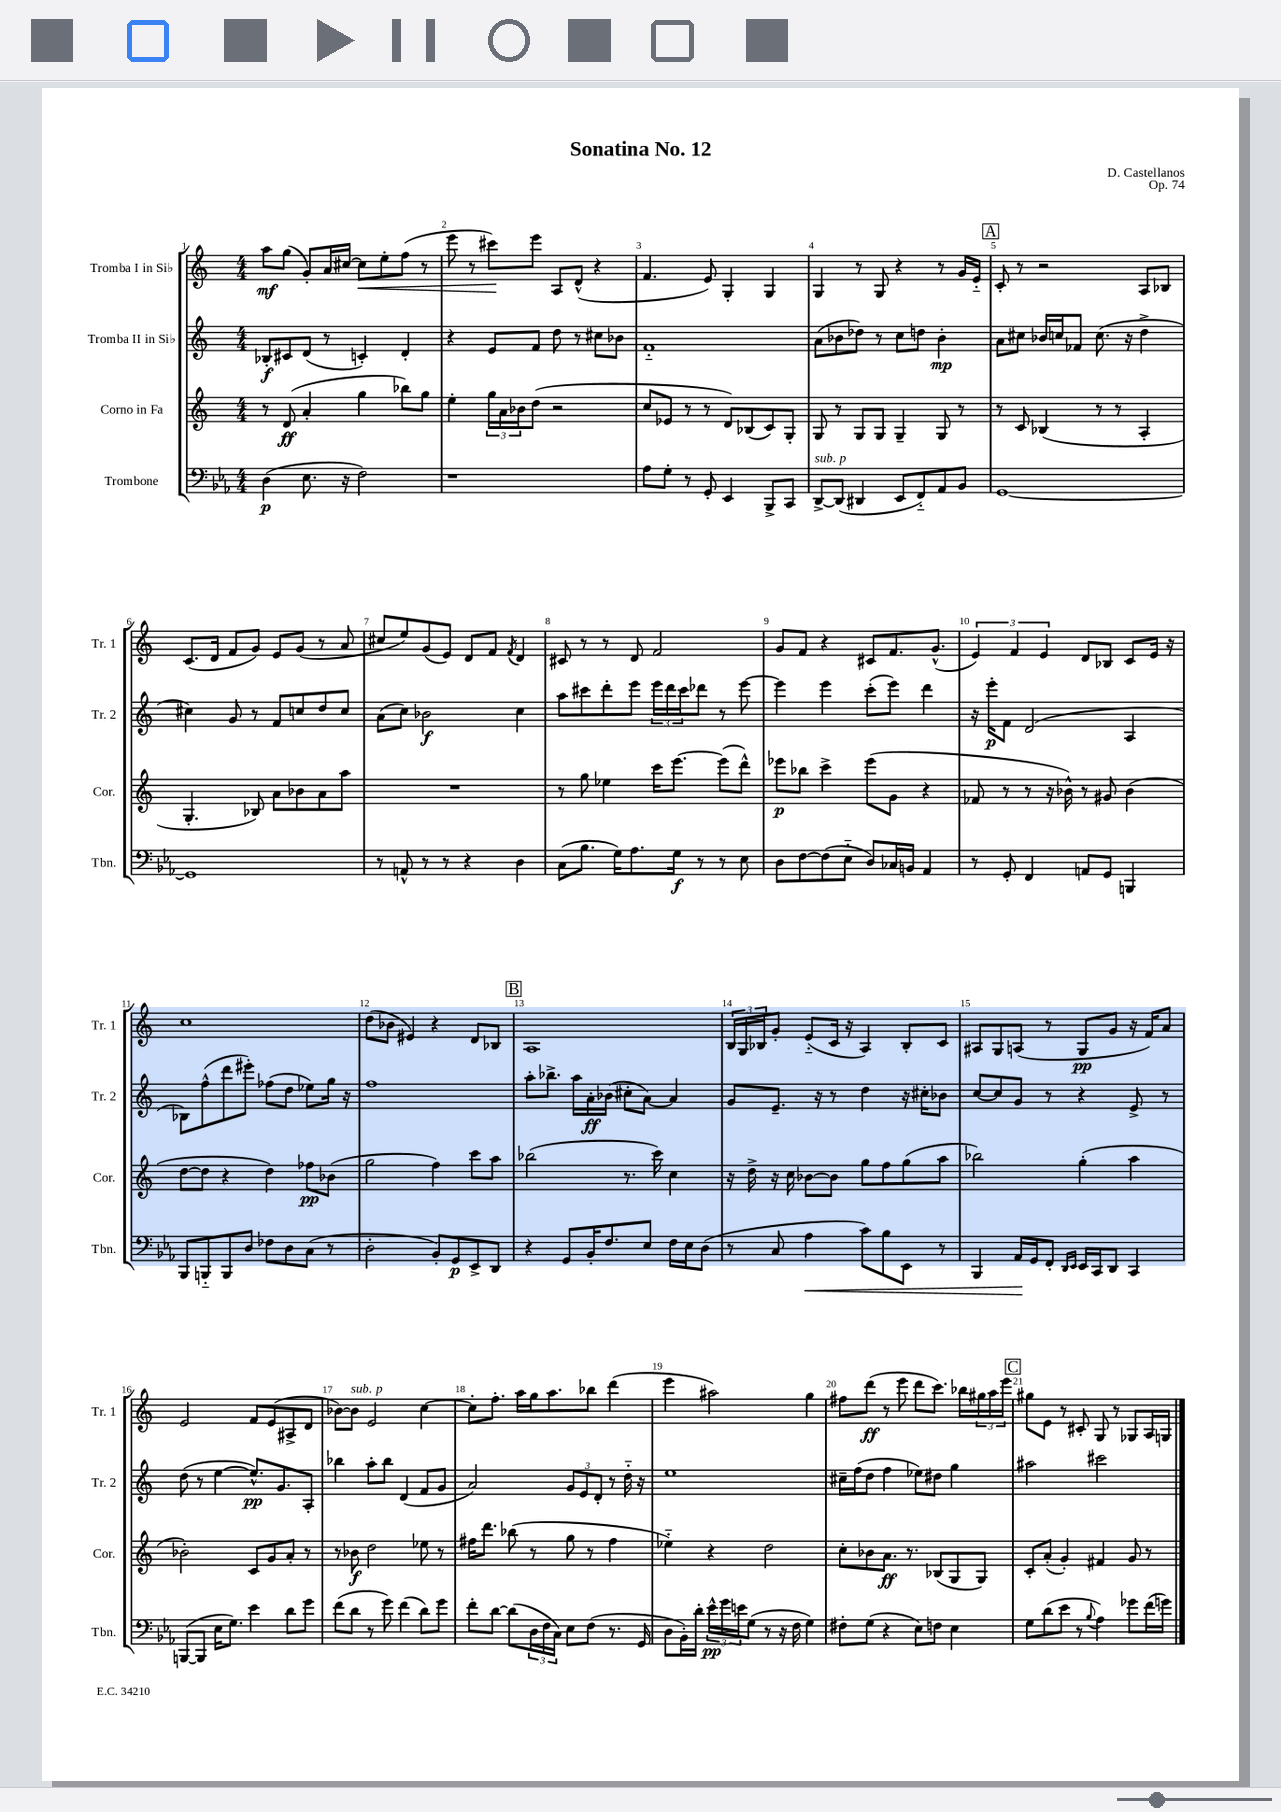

**kern	**kern	**kern	**kern
*staff4	*staff3	*staff2	*staff1
*clefF4	*clefG2	*clefG2	*clefG2
*k[b-e-a-]	*k[]	*k[]	*k[]
*M4/4	*M4/4	*M4/4	*M4/4
(4D	8r	8B-'	8aa
.	(8d	8c#	(8gg
8.E-	4a'	(8d	8g')
.	.	8r	16a
16r	.	.	[16cc#
2F)	4gg	4c')	8cc#]
.	.	.	8ee'
.	8bb-)	4d'	(8ff
.	8gg	.	8r
=	=	=	=
1r	4ee'	4r	8eee
.	.	.	8r
.	24gg	8e	8ccc#)
.	24a	.	.
.	24b-	.	.
.	(8dd	8f	8eee
.	2r	8dd	8A
.	.	8r	(8d^^
.	.	8cc#	4r
.	.	8b-	.
=	=	=	=
8A-	8cc	1f'~	4.f
8G'	8e-	.	.
8r	8r	.	.
8GG'	8r	.	8e)
4EE-	8d)	.	4G'
.	(8B-	.	.
8BBB-^	8c)	.	4G
8CC	8G'	.	.
=	=	=	=
[8DD^	8G	(8a	4G
(8DD]	8r	8b-	.
4DD#	8G	8dd-)	8r
.	8G	8r	8G
8EE-	4G~	8cc	4r
8FF'~)	.	8dd	.
8AA-	8G	4b-'	8r
8BB-	8r	.	16g
.	.	.	16e'~
=	=	=	=
[1GG	8r	8a	8c'
.	8c	8cc#	8r
.	(4B-	16b-	2r
.	.	16cc	.
.	.	8f-	.
.	8r	(8.cc	.
.	8r	.	.
.	.	16r	.
.	4A'	4dd^	8A
.	.	.	8B-
=	=	=	=
1GG]	4.G'	4cc#)	(8.c
.	.	.	16d
.	.	8g	8f
.	8B-)	8r	8g)
.	8a	8f	8e
.	8b-	8cc	(8g
.	8a	8dd	8r
.	8aa	8cc	8a
=	=	=	=
8r	1r	(8a	8cc#
8AA^^	.	8cc)	8ee)
8r	.	2b-	(8g
8r	.	.	8e)
4r	.	.	8d
.	.	.	8f
.	.	.	8qf
4D	.	4cc	4d
=	=	=	=
(8C	8r	8aa	8c#
8.B-	8gg	8ccc#	8r
.	4ee-	8ddd'	8r
16G)	.	.	.
8.A-	.	8eee	8d
.	16ccc	24eee	2f
.	.	24ddd	.
16G	[8.eee	.	.
.	.	24ccc#	.
8r	.	8ddd-	.
8r	(8eee]	8r	.
8E-	8ddd^^)	[8eee	.
=	=	=	=
8D	8eee-	4eee]	8g
[8F	8bb-	.	8f
(8F]	4ccc^	4eee	4r
8E-'~	.	.	.
8D)	(8eee-	(8ccc'	8c#
16C-	8g	8eee)	8.f
16BB	.	.	.
4AA-	4r	4ddd	.
.	.	.	(8.g^^
=	=	=	=
8r	8f-	16r	6e)
.	.	16eee'	.
8GG'	8r	8f	.
.	.	.	6f
4FF	8r	(2d	.
.	.	.	6e
.	16r	.	.
.	16b-^^)	.	.
8AA	8r	.	8d
8GG	8g#	.	8B-
4BBB	(4b-	4A	8c
.	.	.	16e
.	.	.	16r
=	=	=	=
8BBB-	[8dd	8B-)	1cc
8BBB'~	8dd]	(8ff^^	.
8BBB	4r	8ddd	.
8D	.	8eee#')	.
8F-	4dd)	(8ff-	.
8D	.	8dd	.
(8C	8ff-	8ee-)	.
8r	(8b-	16gg	.
.	.	16r	.
=	=	=	=
2D'	2gg	1ff	(8dd
.	.	.	8b-
.	.	.	4e#)
8BB-')	4ff)	.	4r
8GG	.	.	.
8EE-^	8ccc	.	8d
8DD	8aa	.	8B-
=	=	=	=
4r	(2bb-	8aa'	1A
.	.	8.bb-^	.
8GG	.	.	.
.	.	16aa	.
16BB-'	.	16a'	.
8.F	.	(16b-	.
.	8.r	8cc#'	.
8E-	.	[8a)	.
.	16ccc)	.	.
16F	4cc	4a]	.
16E-	.	.	.
(8D	.	.	.
=	=	=	=
8r	16r	8g	24B
.	.	.	24G
.	16dd^	.	.
.	.	.	24B-
8C	16r	8.e~	8g'
.	16cc	.	.
4A-	[8b-	.	(8e'~
.	.	16r	.
.	8b-]	8r	16c
.	.	.	16r
8c)	8gg	4dd	4A)
8B-	8ff	.	.
8EE-	(8gg	16r	8B-'
.	.	16cc#'	.
8r	8aa	8b-	8c
=	=	=	=
4BBB-	2bb-)	[8cc	8A#
.	.	8cc]	8G
16AA-	.	8g	(8A
16GG	.	.	.
8FF'	.	8r	8r
16qqDD	.	.	.
16qqEE-	.	.	.
16EE-	(4gg'	4r	8G
16CC	.	.	.
8DD	.	.	8g
4CC	4aa	8e^	16r
.	.	.	16f)
.	.	8r	8a
=	=	=	=
([8BBB	2b-')	(8dd	2e
8BBB]	.	8r	.
16E-	.	[4ee	.
8.G)	.	.	.
4e-	8c	8.ee^^])	8f
.	8g	.	(8e
.	.	8.g	.
8d	8a'	.	8A#^
8g	8r	8A'	8d
=	=	=	=
(8f	8r	4bb-	[8b-)
8d	8b-	.	8b-]
8r	2dd	8aa'	2e
8g)	.	8bb-	.
(4f	.	(4d	.
8d)	8ee-	8f	[4cc
8g	8r	8g	.
=	=	=	=
8f'	16ff#	2a)	8cc']
.	8.ddd	.	.
[8d	.	.	8.ff'
(8d]	(8bb-	.	.
.	.	.	16aa
24D	8r	.	16gg
24F	.	.	.
.	.	.	8.aa
24C)	.	.	.
8E-	8gg	12g	.
.	.	12e	.
(8F	8r	.	8bb-
.	.	12d'	.
8.r	4ff#	8r	(4ddd
.	.	16dd'~	.
16GG	.	16r	.
=	=	=	=
8D	4ee-'~)	1ee	4eee
16BB-')	.	.	.
16d'	.	.	.
24e-^^	4r	.	2aa#)
24g	.	.	.
24e	.	.	.
(8G	.	.	.
8r	2dd	.	.
16r	.	.	.
16F	.	.	.
4G)	.	.	4gg
=	=	=	=
8F#'	8cc'	16cc#~	8ff#
.	.	(16ff	.
(8G	8b-	8dd	(8ddd
4r	8.a	4ff	8r
.	.	.	8eee
.	8.r	.	.
8E-)	.	8ee-)	8ddd
8F	(8B-	8dd#	8.ccc)
4E-	8G	4gg	.
.	.	.	16bb-
.	8G)	.	24gg#
.	.	.	24aa
.	.	.	24eee
=	=	=	=
8G	8c'	2aa#	8gg#
(8d	(8a'	.	8e
8e-	4g')	.	8r
8r	.	.	8c#'
8qqB-	.	.	.
4A-)	4f#	2ccc#	8G
.	.	.	8r
8g-	8g	.	8G-
(16f	8r	.	16A
16g)	.	.	16G
==	==	==	==
*-	*-	*-	*-
